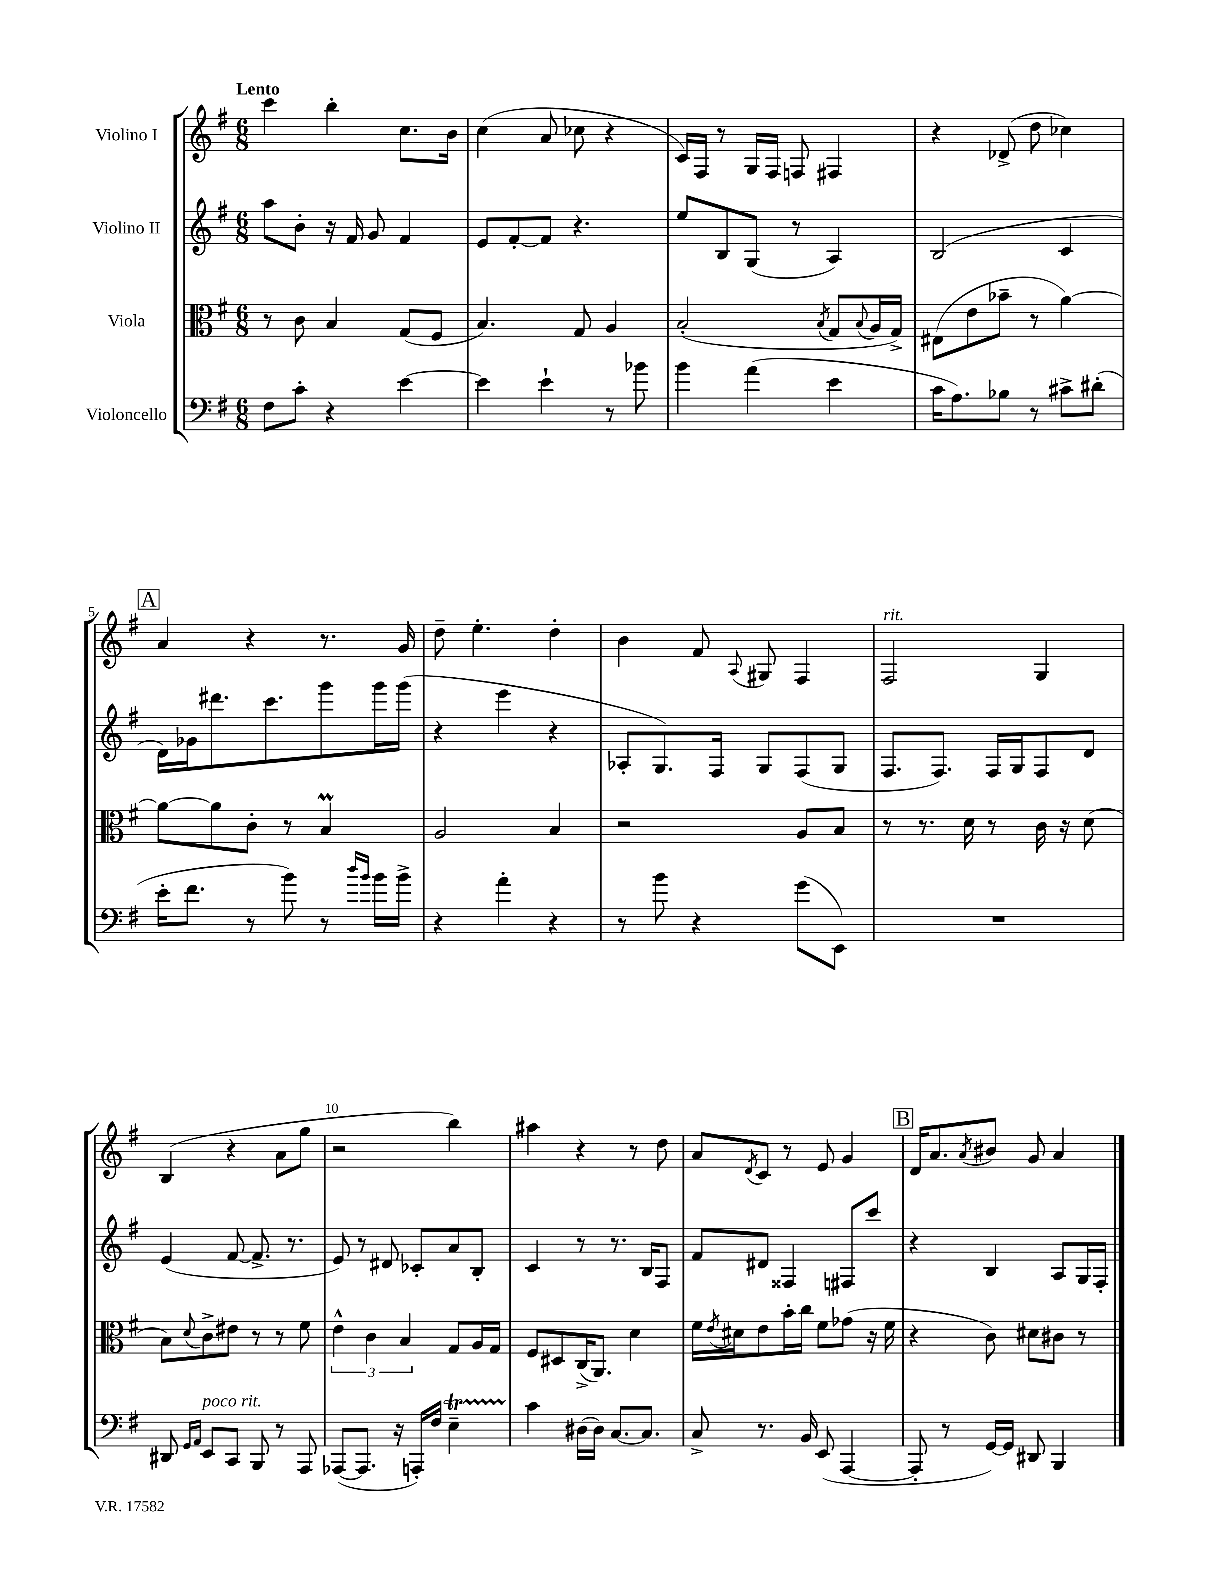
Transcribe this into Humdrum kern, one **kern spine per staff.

**kern	**kern	**kern	**kern
*part4	*part3	*part2	*part1
*staff4	*staff3	*staff2	*staff1
*I"Violoncello	*I"Viola	*I"Violino II	*I"Violino I
*clefF4	*clefC3	*clefG2	*clefG2
*k[f#]	*k[f#]	*k[f#]	*k[f#]
*M6/8	*M6/8	*M6/8	*M6/8
=1	=1	=1	=1
!	!	!	!LO:TX:a:B:t=Lento
8F#\L	8r	8aa\L	4ccc\
8c'\J	8c\	8b'\J	.
4r	4B/	16r	4bb'\
.	.	16f#/	.
.	.	8g/	.
[4e\	(8G/L	4f#/	8.cc\L
.	8F#/J	.	.
.	.	.	16b\Jk
=2	=2	=2	=2
4e\]	4.B/)	8e/L	(4cc\
.	.	[8f#'/	.
4e`\	.	8f#/J]	8a/
.	8G/	4.r	8cc-X\
8r	4A/	.	4r
8b-X\	.	.	.
=3	=3	=3	=3
4b\	(2B'/	8ee/L	16c/LL)
.	.	.	16F#/JJ
.	.	8B/	8r
(4a\	.	(8G/J	16G/LL
.	.	.	16F#/JJ
.	.	8r	8Fn/
.	8qB/	.	.
4e\	8G/L	4A/)	4F#X/
.	8qqB/	.	.
.	16A/L	.	.
.	16G^/JJ)	.	.
=4	=4	=4	=4
16c\KL	(8E#X\L	(2B/	4r
8.A\)	.	.	.
.	8e\	.	.
8B-X\J	8b-X~\J	.	(8d-X^/
8r	8r	.	8dd\
8c#X^\L	[4a\)	4c/	4cc-X\)
(8d#X'\J	.	.	.
!!LO:LB:g=z
!!LO:REH:place=s1:t=A
=5	=5	=5	=5
16e'\KL	8a\L_	16d\LL)	4a/
8.f#\J	.	16g-X\J	.
.	8a\]	8.ddd#X\	.
8r	8c'\J	.	4r
.	.	8.ccc\	.
8b\)	8r	.	.
8r	4Bm/	8ggg\	8.r
16qqdd/LL	.	.	.
16qqb/JJ	.	.	.
16b\LL	.	16ggg\L	.
16b^\JJ	.	(16ggg\JJ	16g/
=6	=6	=6	=6
4r	2A/	4r	8dd~\
.	.	.	4.ee'\
4a'\	.	4eee\	.
4r	4B/	4r	4dd'\
=7	=7	=7	=7
8r	2r	8A-X'/L	4b\
8b\	.	8.G/)	.
4r	.	.	8f#/
.	.	16F#/Jk	.
.	.	.	8qqA/
.	.	8G/L	8G#X/
(8g\L	8A/L	(8F#/	4F#/
8EE\J)	8B/J	8G/J	.
=8	=8	=8	=8
!	!	!	!LO:TX:a:i:t=rit.
2.r	8r	8.F#/L	2F#/
.	8.r	.	.
.	.	8.F#/J)	.
.	16d\	.	.
.	8r	16F#/LL	.
.	.	16G/J	.
.	16c\	8F#/	4G/
.	16r	.	.
.	(8d\	8d/J	.
!!LO:LB:g=z
=9	=9	=9	=9
8DD#X/	8B\L)	(4e/	(4B/
16qqGG/LL	.	.	.
16qqAA/JJ	8qqd/	.	.
!LO:TX:a:i:t=poco rit.	!	!	!
8EE/L	8c^\	.	.
8CC/J	8e#X\J	[8f#/	4r
8BBB/	8r	8.f#^/]	.
8r	8r	.	8a\L
.	.	8.r	.
8AAA/	8f#\	.	8gg\J
=10	=10	=10	=10
([8AAA-X/L	6e^^\	8e/)	2r
8.AAA-/J]	.	8r	.
.	6c\	.	.
.	.	8d#X/	.
16r	.	.	.
.	6B/	.	.
16AAAn'/LL)	.	8c-X'/L	.
16F#/JJ	.	.	.
4ET~\	8G/L	8a/	4bb\)
.	16A/L	8B'/J	.
.	16G/JJ	.	.
=11	=11	=11	=11
4c\	8F#/L	4c/	4aa#X\
.	8D#X/	.	.
(16D#X\LL	(16C^/K	8r	4r
16D#\JJ)	8.AA/J)	.	.
[8.C/L	.	8.r	.
.	4d\	.	8r
8.C/J]	.	16B/KL	.
.	.	8F#/J	8dd\
=12	=12	=12	=12
8C^/	16f#\LL	8f#/L	8a/L
.	8qe/	.	.
.	16d#X\J	.	.
.	.	.	8qd/
8.r	8e\	8d#X/J	8c/J
.	16b'\L	4F##X/	8r
16BB/	16cc\JJ	.	.
(8EE/	8f#\L	.	8e/
[4AAA/	(8g-X\J	8F#X/L	4g/
.	16r	8ccc/J	.
.	16f#\	.	.
!!LO:REH:place=s1:t=B
=13	=13	=13	=13
8AAA'/]	4r	4r	16d/KL
.	.	.	8.a/
8r	.	.	.
.	.	.	8qa/
[16GG/LL)	8c\)	4B/	8b#X/J
16GG/JJ]	.	.	.
8DD#X/	8d#X\L	.	8g/
4BBB/	8c#X\J	8A/L	4a/
.	8r	16G/L	.
.	.	16F#'/JJ	.
==	==	==	==
*-	*-	*-	*-
